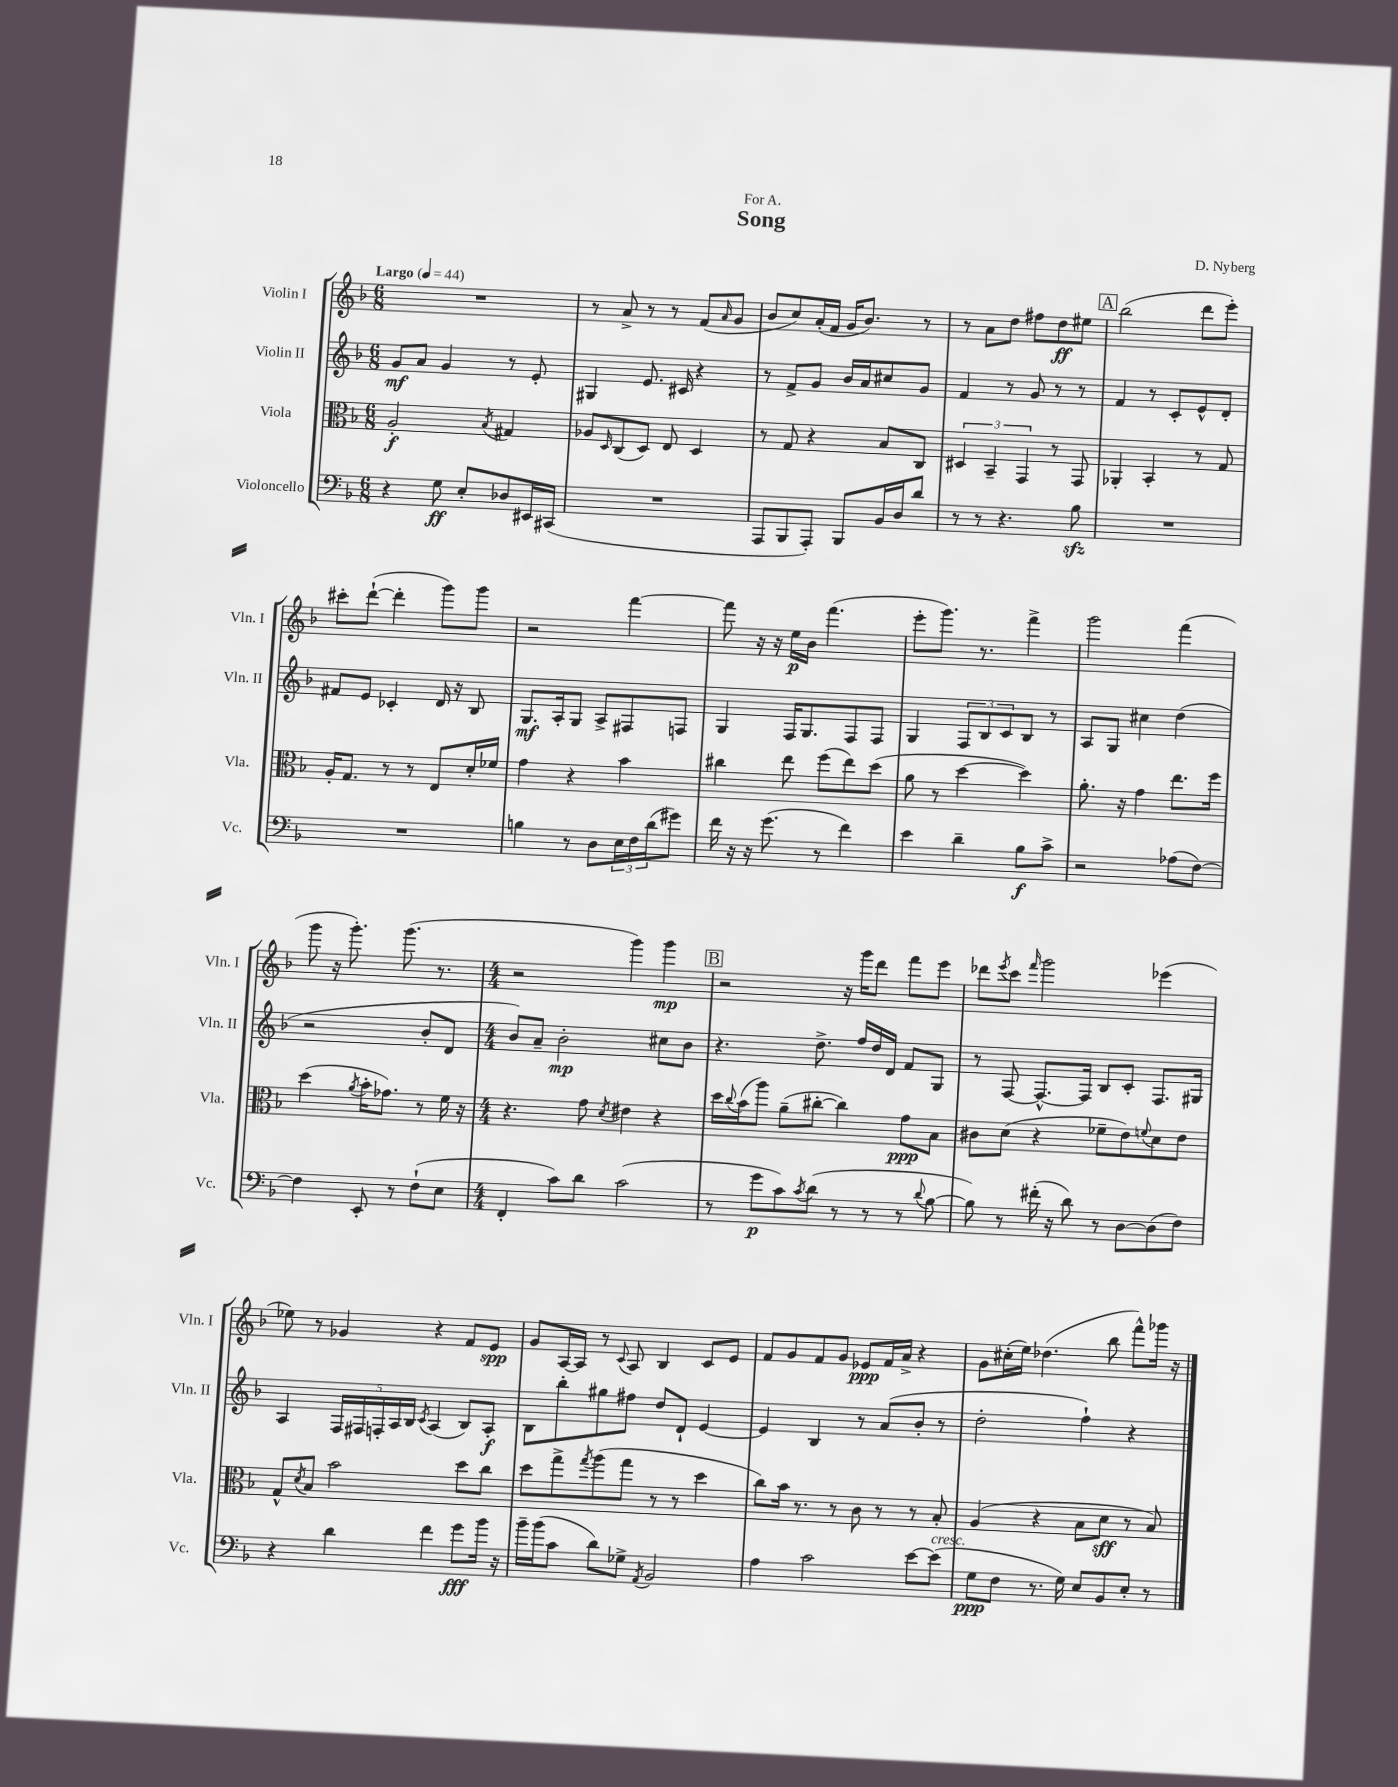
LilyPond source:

\header { title = "Song" composer = "D. Nyberg" dedication = "For A." }
<<
\new StaffGroup <<
\new Staff = "s0" \with { instrumentName = "Violin I" shortInstrumentName = "Vln. I" } {
    \clef treble \key f \major \numericTimeSignature \time 6/8 \tempo "Largo" 4 = 44
    R2. |
    r8 a'8-> r8 r8 f'8( \grace { a'16 } g'8 |
    bes'8 c''8) a'16-.( f'16 g'16 bes'8.) r8 |
    r8 a'8 d''8 fis''8 d''8\ff eis''8 |
    \mark \markup { \box "A" } bes''2( d'''8 e'''8-.) |
    cis'''8-. d'''8~-!( d'''4-. g'''8) g'''8 |
    r2 f'''4~ |
    f'''8 r16 r16 e''16\p bes'16 f'''4.( |
    e'''8-. g'''8.) r8. f'''4-> |
    g'''2 f'''4( |
    g'''8 r16 g'''8.-.) g'''8.( r8. |
    \numericTimeSignature \time 4/4 r2 g'''4) g'''4\mp |
    \mark \markup { \box "B" } r2 r16 g'''16 d'''8 f'''8 e'''8 |
    des'''8 \acciaccatura { e'''8 } c'''8 \grace { f'''16 } g'''2 ees'''4( |
    ees''8) r8 ges'4 r4 f'8 e'8\spp |
    g'8 a16~ a16 r8 \appoggiatura { c'8 } a8 bes4 c'8 e'8 |
    f'8 g'8 f'8 g'8 ees'8\ppp f'16 a'16-> r4 |
    g'8 cis''16-.( e''16) des''4.( bes''8 f'''8-^) ges'''16 r16 \bar "|." |
}
\new Staff = "s1" \with { instrumentName = "Violin II" shortInstrumentName = "Vln. II" } {
    \clef treble \key f \major \numericTimeSignature \time 6/8
    g'8\mf a'8 g'4 r8 e'8-. |
    gis4 e'8. cis'16 r4 |
    r8 f'8-> g'8 bes'16 a'16 cis''8 g'8 |
    f'4 r8 g'8 r8 r8 |
    \mark \markup { \box "A" } f'4 r8 c'8-. e'8-^ d'8-. |
    fis'8 e'8 ces'4-. d'16 r16 bes8 |
    g8.\mf a16-. g8 a8-> fis8 f8 |
    g4 f16 g8. f8 f8 |
    g4 \tuplet 3/2 { f8 bes8 c'8 } bes8 r8 |
    a8 g8 cis''4 d''4( |
    r2 bes'8-. d'8 |
    \numericTimeSignature \time 4/4 bes'8) a'8-- bes'2-.\mp cis''8 bes'8 |
    \mark \markup { \box "B" } r4. d''8.-> f''16 d''16 d'16 f'8 g8 |
    r8 f8~ f8.~-^ f16 bes8 c'8-. f8. gis16 |
    a4 \tuplet 5/4 { f16 fis16 f16-. a16 bes16 } \acciaccatura { c'8 } a4( bes8) a8-.\f |
    bes8 bes''8-. gis''8 fis''8 d''8 d'8-! e'4~ |
    e'4 bes4 r8 a'8( bes'8-. r8 |
    d''2-. f''4-!) r4 \bar "|." |
}
\new Staff = "s2" \with { instrumentName = "Viola" shortInstrumentName = "Vla." } {
    \clef alto \key f \major \numericTimeSignature \time 6/8
    a2-.\f \acciaccatura { bes8 } gis4 |
    aes8 \grace { d16 } c8( d8) e8 d4 |
    r8 g8 r4 bes8 c8 |
    \tuplet 3/2 { dis4 bes,4-- g,4 } r8 g,8 |
    \mark \markup { \box "A" } aes,4-. bes,4-. r8 g8 |
    a16-. g8. r8 r8 e8 d'16-. fes'16 |
    g'4 r4 bes'4 |
    cis''4 e''8 f''8( e''8) d''8( |
    a'8 r8 d''4~ d''4) |
    a'8.-. r16 g'4 e''8. f''16 |
    d''4( \acciaccatura { a'8 } bes'16-. ges'8.) r8 f'16 r16 |
    \numericTimeSignature \time 4/4 r4. g'8 \acciaccatura { d'8 } eis'4 r4 |
    \mark \markup { \box "B" } d''16 \appoggiatura { c''8 } bes'16( a''8) a'8--( cis''8~-. cis''4) g'8\ppp bes8 |
    cis'8 d'8( r4 fes'8-- e'8) \appoggiatura { f'8 } d'8 e'8 |
    g8-^ \acciaccatura { d'8 } bes8 bes'2 d''8 c''8 |
    d''8 g''8-> \acciaccatura { g''8 } a''8( g''8 r8 r8 d''4 |
    c''8) bes'16 r8. r8 c'8 r8 r8 bes8-. |
    a4( r4 bes8 d'8\sff r8 bes8) \bar "|." |
}
\new Staff = "s3" \with { instrumentName = "Violoncello" shortInstrumentName = "Vc." } {
    \clef bass \key f \major \numericTimeSignature \time 6/8
    r4 g8\ff e8-. des8 eis,16 cis,16( |
    R2. |
    a,,8 bes,,8 a,,8-.) bes,,8 bes,16 d16 d'8 |
    r8 r8 r4. bes8\sfz |
    \mark \markup { \box "A" } R2. |
    R2. |
    b4 r8 d8 \tuplet 3/2 { e16 f16 d'16( } gis'8) |
    f'16 r16 r16 g'8.( r8 f'4) |
    e'4 d'4-- bes8\f c'8-> |
    r2 aes8( f8~) |
    f4 e,8-. r8 f8-!( e8 |
    \numericTimeSignature \time 4/4 f,4-. c'8) d'8 c'2( |
    \mark \markup { \box "B" } r8 g'8\p c'8) \acciaccatura { c'8 } d'8( r8 r8 r8 \appoggiatura { d'8 } bes8~ |
    bes8) r8 fis'16-.( r16 d'8) r8 d8~ d8( f8) |
    r4 d'4 f'4 g'8\fff bes'16 r16 |
    bes'16-- bes'16( c'8 d'8) ges8-> \acciaccatura { a,8 } bes,2 |
    a4 c'2 e'8~ e'8^\markup { \italic "cresc." }( |
    g8\ppp f8 r8. g16) e8 bes,8 e8-. r8 \bar "|." |
}
>>
>>
\layout { \context { \Score \remove "Bar_number_engraver" } }
